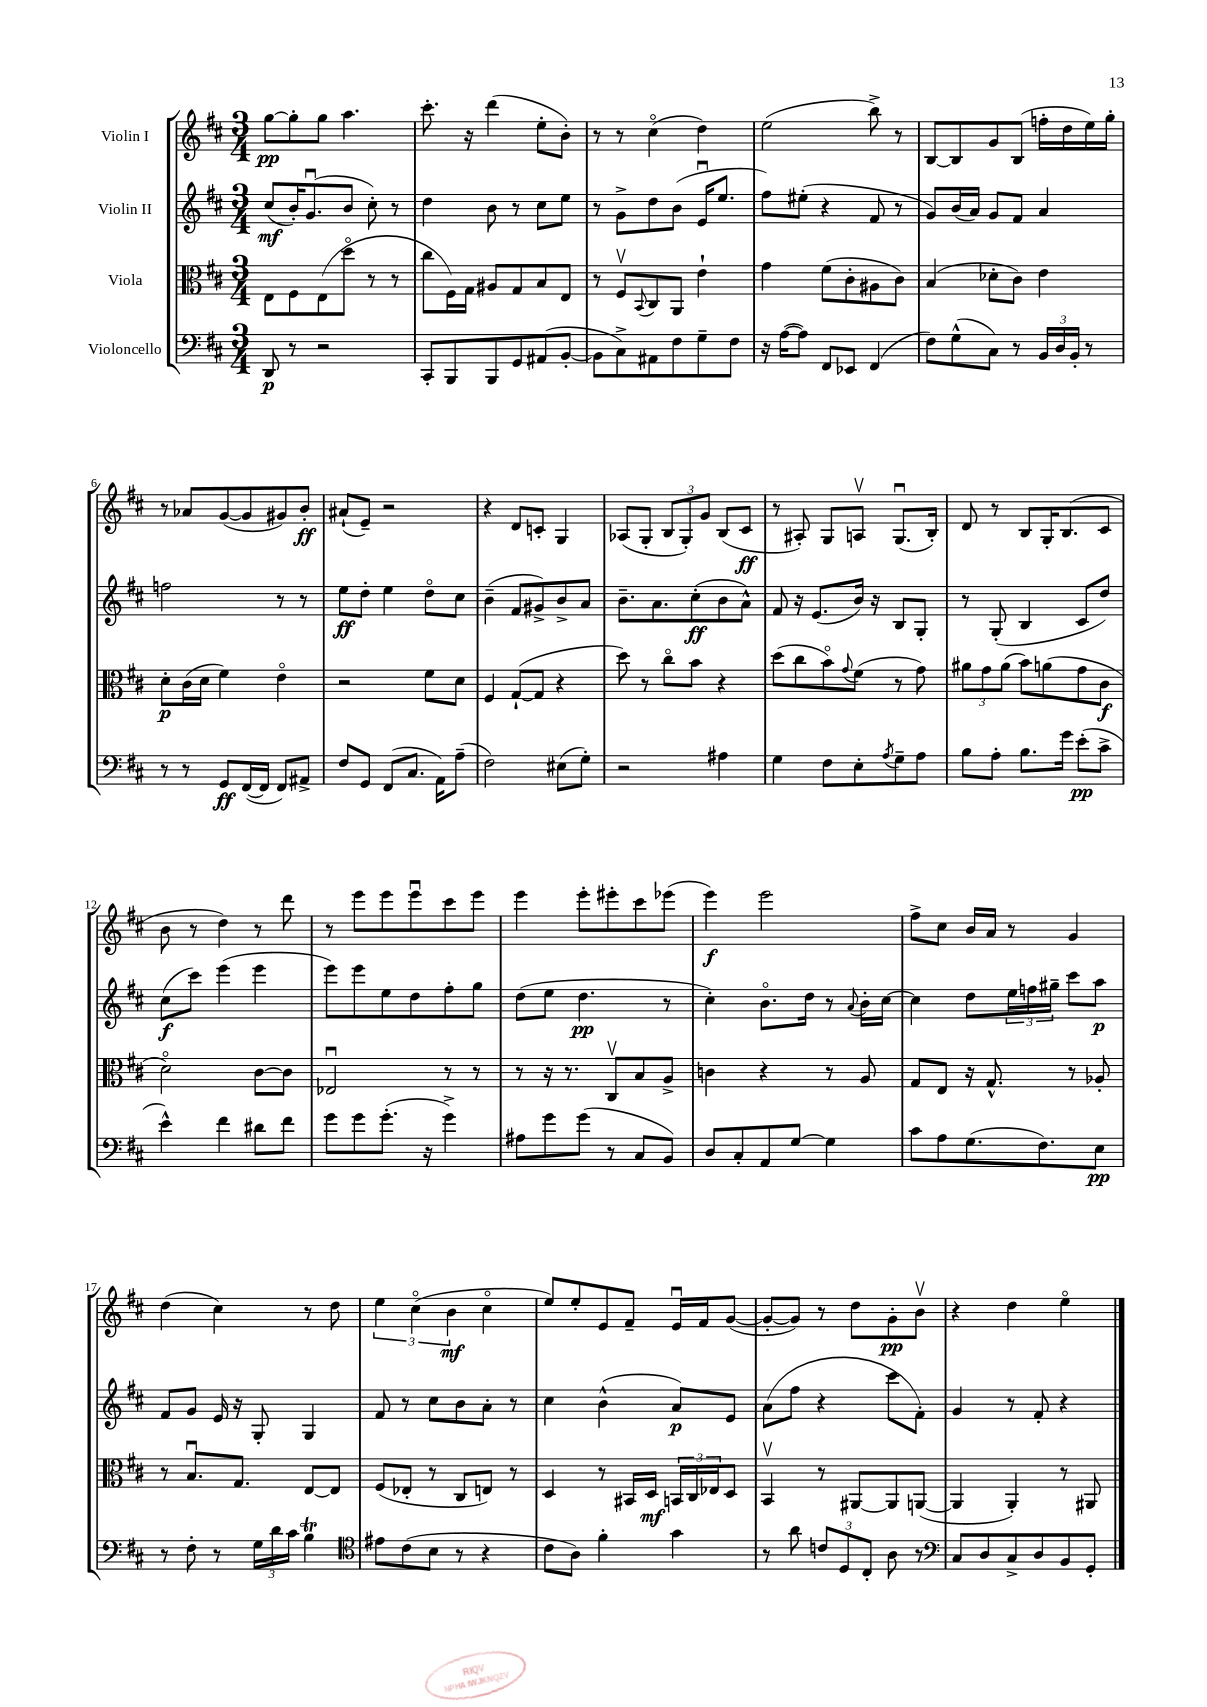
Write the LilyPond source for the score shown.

<<
\new StaffGroup <<
\new Staff = "s0" \with { instrumentName = "Violin I" } {
    \clef treble \key d \major \numericTimeSignature \time 3/4
    g''8~\pp g''8-. g''8 a''4. |
    cis'''8.-. r16 d'''4( e''8-. b'8-.) |
    r8 r8 cis''4\flageolet( d''4) |
    e''2( b''8->) r8 |
    b8~ b8 g'8 b8( f''16-. d''16 e''16) g''16-. |
    r8 aes'8 g'8~( g'8 gis'8) b'8-.\ff |
    ais'8-!( e'8--) r2 |
    r4 d'8 c'8-. g4 |
    aes8( g8-. \tuplet 3/2 { b8 g8-.) g'8 } b8( cis'8\ff |
    r8 ais8-.) g8 a8\upbow g8.\downbow( b16-.) |
    d'8 r8 b8 g16-. b8.( cis'8 |
    b'8 r8 d''4) r8 d'''8 |
    r8 e'''8 e'''8 e'''8\downbow cis'''8 e'''8 |
    e'''4 e'''8-. eis'''8-. cis'''8 ees'''8( |
    e'''4\f) e'''2 |
    fis''8-> cis''8 b'16 a'16 r8 g'4 |
    d''4( cis''4) r8 d''8 |
    \tuplet 3/2 { e''4 cis''4\flageolet( b'4\mf } cis''4\flageolet |
    e''8) e''8-. e'8 fis'8-- e'16\downbow fis'16 g'8~( |
    g'8~-. g'8) r8 d''8 g'8-.\pp b'8\upbow |
    r4 d''4 e''4\flageolet \bar "|." |
}
\new Staff = "s1" \with { instrumentName = "Violin II" } {
    \clef treble \key d \major \numericTimeSignature \time 3/4
    cis''8\mf( b'16-.) g'8.\downbow( b'8 cis''8-.) r8 |
    d''4 b'8 r8 cis''8 e''8 |
    r8 g'8-> d''8 b'8( e'16\downbow e''8. |
    fis''8) eis''8-.( r4 fis'8 r8 |
    g'8) b'16( a'16) g'8 fis'8 a'4 |
    f''2 r8 r8 |
    e''8\ff d''8-. e''4 d''8\flageolet cis''8 |
    b'4--( fis'8 gis'8->) b'8-> a'8 |
    b'8.-- a'8. cis''8-.\ff( b'8 a'8-^) |
    fis'8 r16 e'8.( b'16) r16 b8 g8-. |
    r8 g8-.( b4 cis'8 d''8) |
    cis''8\f( cis'''8) e'''4( e'''4 |
    e'''8) e'''8 e''8 d''8 fis''8-. g''8 |
    d''8( e''8 d''4.\pp r8 |
    cis''4-.) b'8.\flageolet d''16 r8 \appoggiatura { a'8 } b'16-. cis''16~ |
    cis''4 d''8 \tuplet 3/2 { e''16 f''16 gis''16-- } cis'''8 a''8\p |
    fis'8 g'8 e'16 r16 g8-. g4 |
    fis'8 r8 cis''8 b'8 a'8-. r8 |
    cis''4 b'4-^( a'8\p) e'8 |
    a'8( fis''8 r4 cis'''8 fis'8-.) |
    g'4 r8 fis'8-. r4 \bar "|." |
}
\new Staff = "s2" \with { instrumentName = "Viola" } {
    \clef alto \key d \major \numericTimeSignature \time 3/4
    e8 fis8 e8( d''8\flageolet r8 r8 |
    cis''8 fis16) g16 ais8 g8 b8 e8 |
    r8 fis8\upbow \appoggiatura { b,8 } cis8 a,8 e'4-! |
    g'4 fis'8( cis'8-. ais8 cis'8) |
    b4( des'8-. cis'8) e'4 |
    d'8-.\p cis'16( d'16 fis'4) e'4\flageolet |
    r2 fis'8 d'8 |
    fis4 g8~-!( g8 r4 |
    d''8) r8 cis''8\flageolet b'8 r4 |
    d''8( cis''8 b'8\flageolet) \appoggiatura { g'8 } fis'8( r8 g'8) |
    \tuplet 3/2 { ais'8 g'8 ais'8( } b'8) a'8( g'8 cis'8\f |
    d'2\flageolet) cis'8~ cis'8 |
    ees2\downbow r8 r8 |
    r8 r16 r8. cis8\upbow b8 a8-> |
    c'4 r4 r8 a8 |
    g8 e8 r16 g8.-^ r8 aes8-. |
    r8 b8.\downbow g8. e8~ e8 |
    fis8( ees8-. r8 cis8 e8) r8 |
    d4 r8 bis,16 d16\mf \tuplet 3/2 { b,16 cis16 ees16 } d8 |
    b,4\upbow r8 ais,8~ ais,8 a,8~( |
    a,4 a,4-.) r8 ais,8 \bar "|." |
}
\new Staff = "s3" \with { instrumentName = "Violoncello" } {
    \clef bass \key d \major \numericTimeSignature \time 3/4
    d,8\p r8 r2 |
    cis,8-. b,,8 b,,8 g,8 ais,8( b,8~-. |
    b,8 cis8->) ais,8 fis8 g8-- fis8 |
    r16 a16~( a8) fis,8 ees,8 fis,4( |
    fis8) g8-^( cis8) r8 \tuplet 3/2 { b,16 d16 b,16-. } r8 |
    r8 r8 g,8\ff fis,16~( fis,16 fis,8) ais,8-> |
    fis8 g,8 fis,8( cis8. a,16) a8--( |
    fis2) eis8( g8-.) |
    r2 ais4 |
    g4 fis8 e8-. \acciaccatura { a8 } g8-- a8 |
    b8 a8-. b8. g'16 e'8-.\pp( cis'8-> |
    e'4-^) fis'4 dis'8 fis'8 |
    g'8 g'8 g'8.-.( r16 g'4->) |
    ais8 g'8 g'8( r8 cis8 b,8) |
    d8 cis8-. a,8 g8~ g4 |
    cis'8 a8 g8.( fis8.) e8\pp |
    r8 fis8-. r8 \tuplet 3/2 { g16 d'16 cis'16 } b4\trill |
    \clef tenor eis'8 cis'8( b8 r8 r4 |
    cis'8 a8) fis'4-. g'4 |
    r8 a'8 \tuplet 3/2 { c'8 d8 cis8-. } a8 r8 |
    \clef bass cis8 d8 cis8-> d8 b,8 g,8-. \bar "|." |
}
>>
>>
